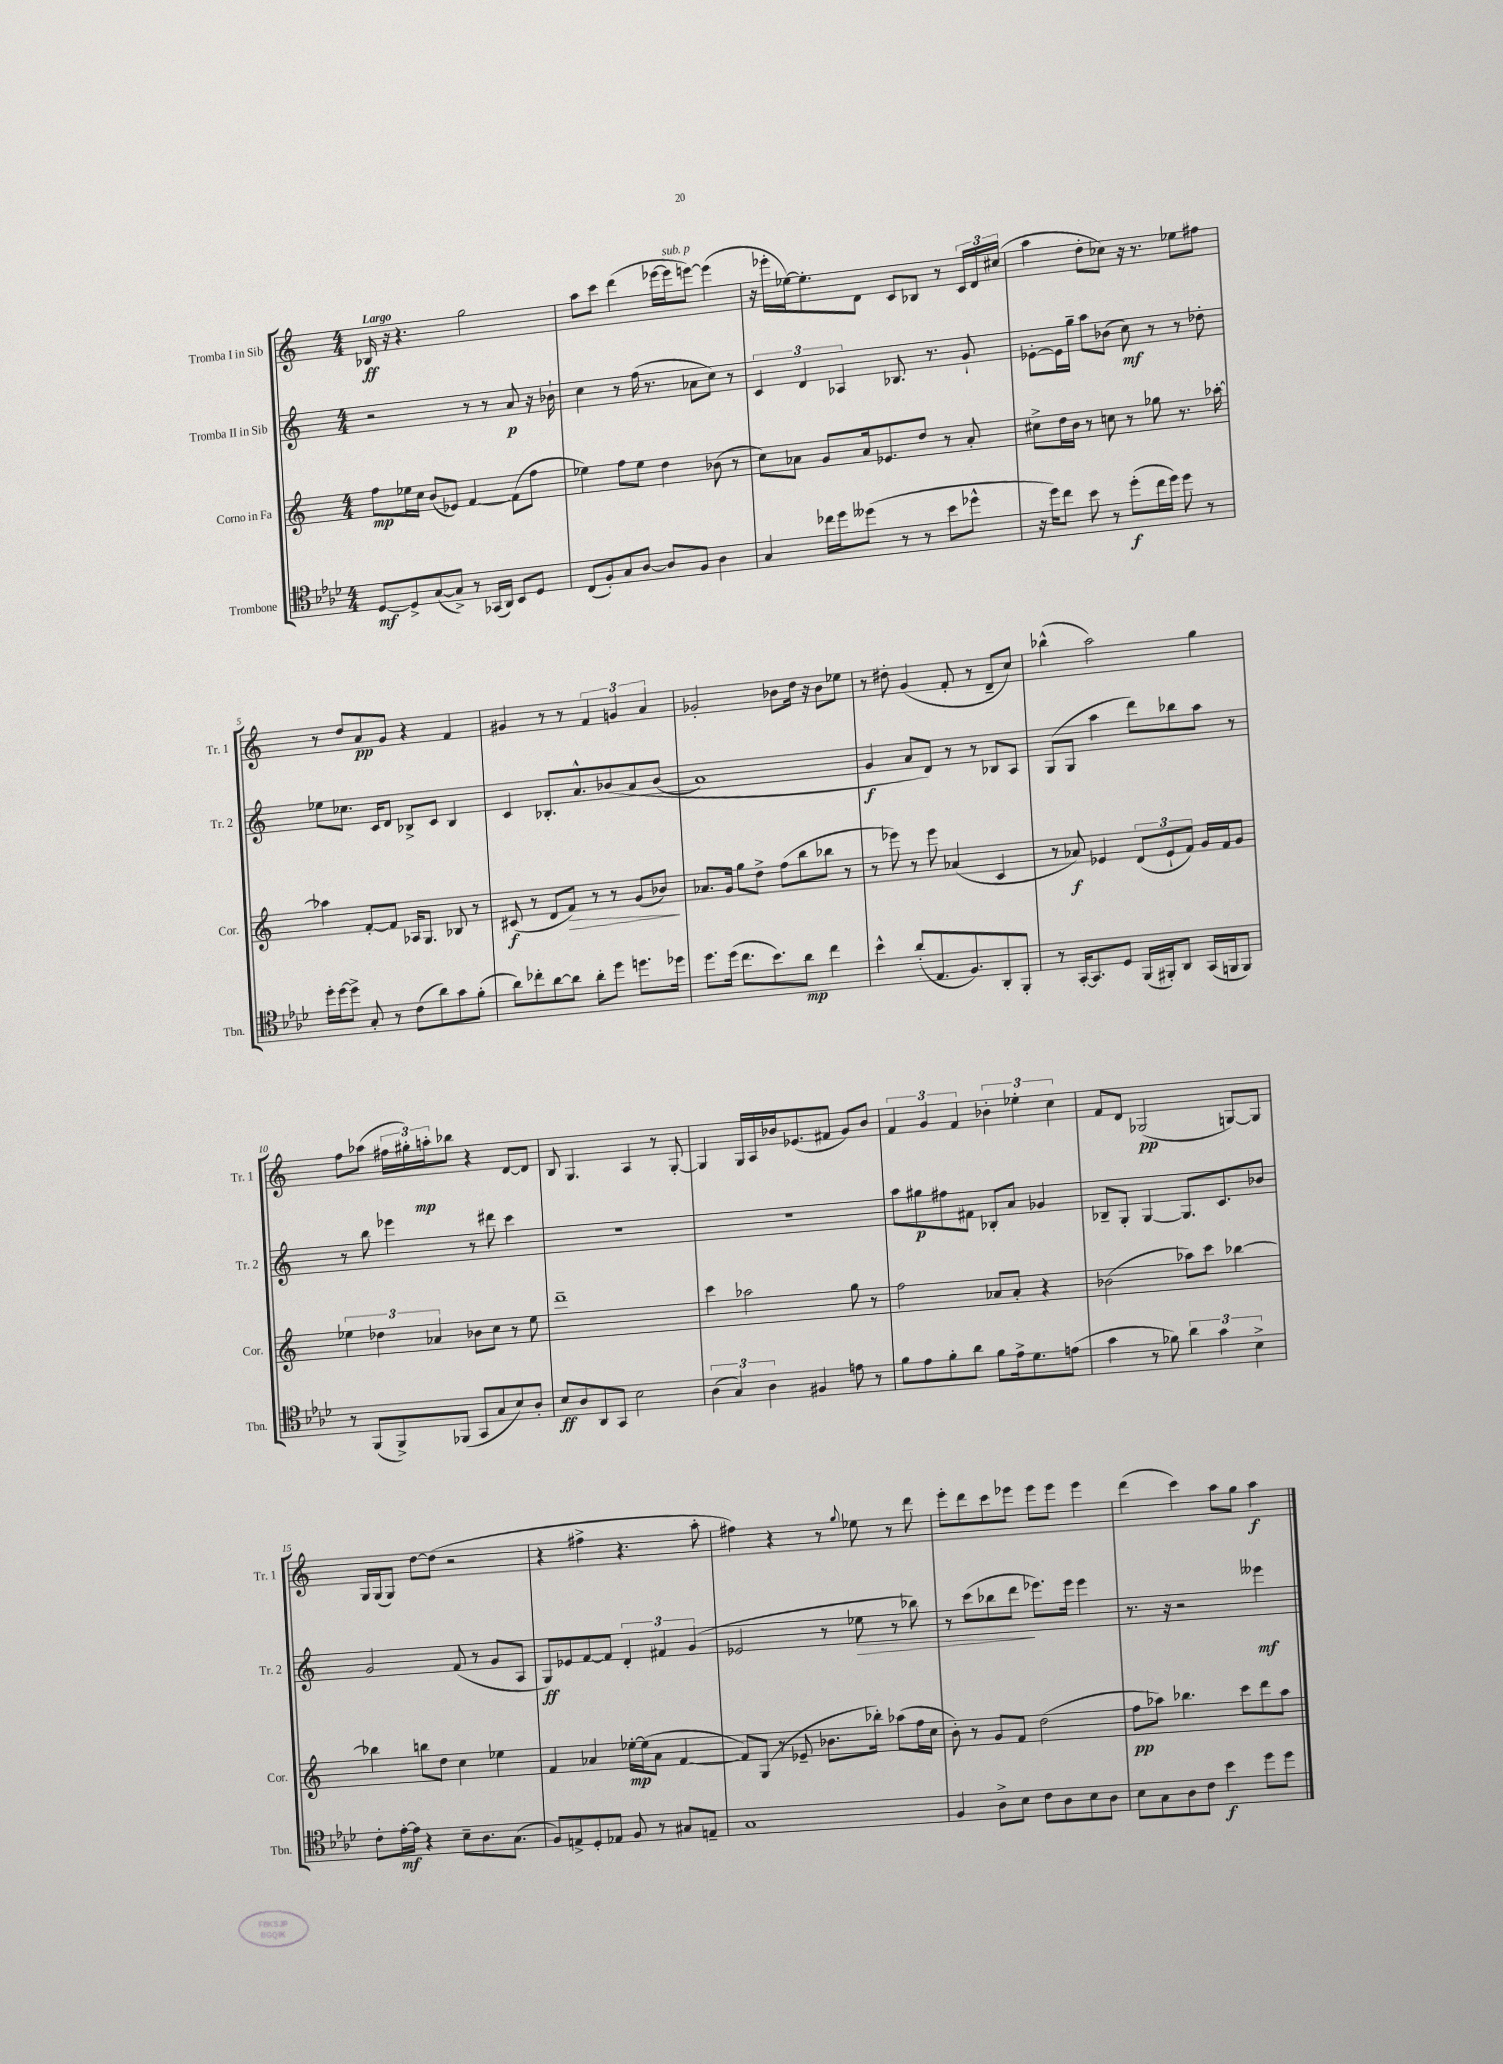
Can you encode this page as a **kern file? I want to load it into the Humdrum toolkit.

**kern	**dynam	**kern	**dynam	**kern	**dynam	**kern	**dynam
*part4	*part4	*part3	*part3	*part2	*part2	*part1	*part1
*staff4	*staff4	*staff3	*staff3	*staff2	*staff2	*staff1	*staff1
*I"Trombone	*	*I"Corno in Fa	*	*I"Tromba II in Sib	*	*I"Tromba I in Sib	*
*I'Tbn.	*	*I'Cor.	*	*I'Tr. 2	*	*I'Tr. 1	*
*clefC4	*	*clefG2	*	*clefG2	*	*clefG2	*
*k[b-e-a-d-]	*	*k[]	*	*k[]	*	*k[]	*
*M4/4	*	*M4/4	*	*M4/4	*	*M4/4	*
=1	=1	=1	=1	=1	=1	=1	=1
!	!	!	!	!	!	!LO:TX:a:B:t=Largo	!
[8D-/L	mf	8ff\L	mp	2r	.	16B-X/	ff
.	.	.	.	.	.	16r	.
8D-^/]	.	16ee-X\L	.	.	.	4.r	.
.	.	16cc\JJ	.	.	.	.	.
([8G/	.	(8b/L	.	.	.	.	.
8G^/J])	.	8e-X/J)	.	.	.	.	.
8r	.	[4f/	.	8r	.	2gg\	.
(16GG-X/LL	.	.	.	8r	.	.	.
16AA-/JJ)	.	.	.	.	.	.	.
8BB-/L	.	(8f\L]	.	8a/	p	.	.
8D-/J	.	8ff\J	.	16r	.	.	.
.	.	.	.	16b-X`\	.	.	.
=2	=2	=2	=2	=2	=2	=2	=2
(8C/L	.	4ee-X\)	.	4cc\	.	8aa\L	.
8F'/)	.	.	.	.	.	8ccc\J	.
8G/	.	8ff\L	.	8r	.	(4ddd\	.
[8A-/J	.	8ee-\J	.	(16ff\	.	.	.
.	.	.	.	8.r	.	.	.
8A-/L]	.	4dd\	.	.	.	[16eee-X\LL	.
!	!	!	!	!	!	!LO:TX:a:i:t=sub. p	!
.	.	.	.	.	.	16eee-\J]	.
8F/J	.	.	.	8a-X\L	.	[8eeen\J)	.
4A-\	.	(8b-X\	.	8cc\J)	.	(4eee\]	.
.	.	8r	.	8r	.	.	.
=3	=3	=3	=3	=3	=3	=3	=3
4G/	.	8cc\L)	.	6c/	.	16r	.
.	.	.	.	.	.	16eee-X'\LL	.
.	.	8a-X\J	.	.	.	[16ee-X\J)	.
.	.	.	.	6d/	.	.	.
.	.	.	.	.	.	8.ee-'\]	.
16cc-X\LL	.	8g/L	.	.	.	.	.
16dd-\J	.	.	.	.	.	.	.
.	.	.	.	6A-X/	.	.	.
(8dd--X\J	.	16a-/k	.	.	.	8d\J	.
.	.	8.e-X/	.	.	.	.	.
8r	.	.	.	8.B-X/	.	8c/L	.
8r	.	8dd/J	.	.	.	8B-X/J	.
.	.	.	.	8.r	.	.	.
8b-\L	.	8r	.	.	.	8r	.
8dd-X^^\J	.	8a-'/	.	8g`/	.	24c/LL	.
.	.	.	.	.	.	24d/	.
.	.	.	.	.	.	(24cc#X/JJ	.
=4	=4	=4	=4	=4	=4	=4	=4
16r	.	8cc#X^\L	.	[8e-X'\L	.	4aa\	.
16dd-\KL)	.	.	.	.	.	.	.
8cc\J	.	16dd\L	.	16e-\L]	.	.	.
.	.	16b\JJ	.	16gg~\JJ	.	.	.
8b-\	.	8r	.	8aa\L	.	8dd'\L	.
8r	.	8ccn\	.	(8b-X\J	.	8cc-X\J)	.
(8dd-'\L	f	8r	.	8cc\)	mf	16r	.
.	.	.	.	.	.	8.r	.
16cc\L	.	8gg-X\	.	8r	.	.	.
16dd-\JJ)	.	.	.	.	.	.	.
8dd-\	.	8.r	.	8r	.	8ee-X\L	.
8r	.	.	.	8dd-X'\	.	8ff#X\J	.
.	.	[16aa-X'\	.	.	.	.	.
!!LO:LB:g=z
=5	=5	=5	=5	=5	=5	=5	=5
16dd-'\LL	.	4aa-X\]	.	8ee-X\L	.	8r	.
[16dd-\J	.	.	.	.	.	.	.
8dd-^\J]	.	.	.	8.cc-X\J	.	8dd/L	.
8G'/	.	[8f'/L	.	.	.	8a/	pp
.	.	.	.	16c/KL	.	.	.
8r	.	8f/J]	.	8d/J	.	8g/J	.
(8c\L	.	16A-X/KL	.	8B-X^/L	.	4r	.
.	.	8.G/J	.	.	.	.	.
8a-\)	.	.	.	8c/J	.	.	.
8g\	.	8B-X/	.	4B-/	.	4f/	.
(8f'\J	.	8r	.	.	.	.	.
=6	=6	=6	=6	=6	=6	=6	=6
8a-\L)	.	(8c#X/	f	4c/	.	4g#X/	.
8cc-X'\	.	8r	.	.	.	.	.
[8a-\	.	8d/L	.	8.B-X'/L	.	8r	.
!	!	!	!LO:HP:b	!	!	!	!
8a-\J]	.	8f/J)	>	.	.	8r	.
.	.	.	.	8.a^^/	.	.	.
8a-'\L	.	8r	.	.	.	6f/	.
8dd-\J	.	8r	.	(8b-X/	.	.	.
.	.	.	.	.	.	6gn/	.
8.ddn\L	.	(8g/L	.	8a/	.	.	.
.	.	.	.	.	.	6a/	.
.	.	8b-X/J)	.	(8b-/J	.	.	.
16dd-X\Jk	.	.	.	.	.	.	.
.	.	.	]	.	.	.	.
=7	=7	=7	=7	=7	=7	=7	=7
8.dd-\L	.	8.a-X/L	.	1a)	.	2g-X'/	.
(16dd-\Jk	.	16g/Jk	.	.	.	.	.
8.cc\L	.	8gg\L	.	.	.	.	.
.	.	8dd^\J	.	.	.	.	.
8.b-\)	.	.	.	.	.	.	.
.	.	(8ff\L	.	.	.	8b-X\L	.
8a-\J	mp	8bb\	.	.	.	16dd\Jk	.
.	.	.	.	.	.	16r	.
4cc\	.	8bb-X\J	.	.	.	8b-\L	.
.	.	8r	.	.	.	8ee-X\J	.
=8	=8	=8	=8	=8	=8	=8	=8
4b-^^\	.	8r	.	4g/	f	8r	.
.	.	8eee-X\)	.	.	.	8dd#X'\	.
(8a-'/L	.	8r	.	8a/L	.	(4g/	.
8.E-/	.	8eee-\	.	8d/J)	.	.	.
.	.	(4a-X/	.	8r	.	8f'/	.
8.F/)	.	.	.	.	.	.	.
.	.	.	.	8r	.	8r	.
8AA-'/	.	4c/	.	8B-X/L	.	8d~/L	.
8FF'/J	.	.	.	8A/J	.	8cc/J)	.
=9	=9	=9	=9	=9	=9	=9	=9
8r	.	8r	.	(8G/L	.	(4bb-X^^\	.
[16GG'/KL	.	8a-X/)	f	8G/J	.	.	.
8.GG/]	.	.	.	.	.	.	.
.	.	4e-X/	.	4aa\	.	2aa\)	.
8D-/J	.	.	.	.	.	.	.
(16FF/LL	.	(12d/L	.	8ddd\L)	.	.	.
16FF#X'/J)	.	.	.	.	.	.	.
.	.	12e-`/	.	.	.	.	.
8AA-/J	.	.	.	8bb-X\	.	.	.
.	.	12f/J)	.	.	.	.	.
(16GG/LL	.	16g/LL	.	8aa\J	.	4gg\	.
16FFn/J	.	16f/J	.	.	.	.	.
8FF/J)	.	8g/J	.	8r	.	.	.
!!LO:LB:g=z
=10	=10	=10	=10	=10	=10	=10	=10
8r	.	6ee-X\	.	8r	.	8ff\L	.
(8FF/L	.	.	.	8bb\	.	(8aa-X\J	.
.	.	6dd-X\	.	.	.	.	.
8FF^/)	.	.	.	4eee-X\	.	24ff#X\LL	.
.	.	.	.	.	.	24gg#X'\)	.
.	.	6a-X/	.	.	.	24aan'\J	mp
(8FF-X/J	.	.	.	.	.	8bb-X\J	.
8GG/L	.	8b-X\L	.	8r	.	4r	.
8G/	.	8cc\J	.	8ddd#X\	.	.	.
8B-/)	.	8r	.	4ccc\	.	[8d/L	.
8A-'/J	.	8ee-\	.	.	.	8d/J]	.
=11	=11	=11	=11	=11	=11	=11	=11
8B-/L	ff	1ddd~	.	1r	.	8B/	.
8A-/	.	.	.	.	.	4.G/	.
8AA-/	.	.	.	.	.	.	.
8GG/J	.	.	.	.	.	.	.
2B-\	.	.	.	.	.	4A/	.
.	.	.	.	.	.	8r	.
.	.	.	.	.	.	[8G'/	.
=12	=12	=12	=12	=12	=12	=12	=12
(6A-\	.	4ccc\	.	1r	.	4G/]	.
6G/)	.	.	.	.	.	.	.
.	.	2aa-X\	.	.	.	16G/LL	.
.	.	.	.	.	.	16A/	.
6A-\	.	.	.	.	.	.	.
.	.	.	.	.	.	16b-X/J	.
.	.	.	.	.	.	(8.e-X/	.
4F#X/	.	.	.	.	.	.	.
.	.	.	.	.	.	8f#X/J	.
8en\	.	8gg\	.	.	.	8g/L)	.
8r	.	8r	.	.	.	8b-/J	.
=13	=13	=13	=13	=13	=13	=13	=13
8f\L	.	2ff\	.	8aa\L	.	6f/	.
8e-\	.	.	.	8gg#X\	p	.	.
.	.	.	.	.	.	6g/	.
8f'\	.	.	.	8ff#X\	.	.	.
.	.	.	.	.	.	6f/	.
8a-\J	.	.	.	8f#X\J	.	.	.
8f\L	.	8a-X/L	.	8B-X'/L	.	6b-X'\	.
16e-^\k	.	8a-'/J	.	8a/J	.	.	.
.	.	.	.	.	.	6ee-X'\	.
8.d-\	.	.	.	.	.	.	.
.	.	4r	.	4g-X/	.	.	.
.	.	.	.	.	.	6cc\	.
(8en\J	.	.	.	.	.	.	.
=14	=14	=14	=14	=14	=14	=14	=14
4g\	.	(2b-X\	.	8B-X~/L	.	8f/L	.
.	.	.	.	8G'/J	.	8d/J	.
8r	.	.	.	[4G/	.	(2G-X/	pp
8f-X\)	.	.	.	.	.	.	.
6a-\	.	8aa-X\L)	.	8.G/L]	.	.	.
.	.	8ccc\J	.	.	.	.	.
6g\	.	.	.	.	.	.	.
.	.	.	.	8.c/	.	.	.
.	.	[4bb-X\	.	.	.	[8Gn/L)	.
6B-^\	.	.	.	.	.	.	.
.	.	.	.	8b-X/J	.	8G/J]	.
!!LO:LB:g=z
=15	=15	=15	=15	=15	=15	=15	=15
8c'\L	.	4bb-X\]	.	2g/	.	16G/LL	.
.	.	.	.	.	.	(16G/J	.
[16e-'\L	mf	.	.	.	.	8G/J)	.
16e-\JJ]	.	.	.	.	.	.	.
4r	.	8bbn\L	.	.	.	[8dd\L	.
.	.	8dd\J	.	.	.	(8dd\J]	.
8B-~\L	.	4cc\	.	(8f/	.	2r	.
8.A-\	.	.	.	8r	.	.	.
.	.	4ee-X\	.	8g/L	.	.	.
(8.G\J	.	.	.	.	.	.	.
.	.	.	.	8A/J	.	.	.
=16	=16	=16	=16	=16	=16	=16	=16
8F/L)	.	4f/	.	8G/L)	ff	4r	.
8En^/	.	.	.	8e-X/	.	.	.
8D-'/	.	4a-X/	.	[8f/	.	4ff#X^\	.
8E-X/J	.	.	.	8f/J]	.	.	.
8F/	.	[16ee-X'\LL	mp	6d'/	.	4.r	.
.	.	(16ee-\J]	.	.	.	.	.
8r	.	8a-\J	.	.	.	.	.
.	.	.	.	6f#X/	.	.	.
8G#X/L	.	[4f/	.	.	.	.	.
.	.	.	.	(6g/	.	.	.
8En~/J	.	.	.	.	.	8aa'\	.
=17	=17	=17	=17	=17	=17	=17	=17
1G	.	8f/L])	.	2e-X/	.	4ff#X\)	.
.	.	(8G/J	.	.	.	.	.
.	.	8r	.	.	.	4r	.
.	.	8e-X~/	.	.	.	.	.
.	.	8.b-X\L	.	8r	.	8r	.
.	.	.	.	.	.	8qqgg/	.
!	!	!	!	!	!LO:HP:b	!	!
.	.	.	.	8ee-X\	>	8ee-X\	.
.	.	16bb-X'\Jk)	.	.	.	.	.
.	.	(8aa-X\L	.	8r	.	8r	.
.	.	16ff\L	.	8bb-X\)	.	8ddd\	.
.	.	16cc\JJ	.	.	.	.	.
=18	=18	=18	=18	=18	=18	=18	=18
4F/	.	8b'\)	.	8r	.	8eee'\L	.
.	.	8r	.	(8ccc\L	.	8ddd\	.
8A-^\L	.	8g/L	.	8bb-X\	.	8ccc\	.
8B-\J	.	8f/J	.	8ddd\J	.	8eee-X\J	.
8c\L	.	(2dd\	.	8.eee-X\L)	]	8eee-\L	.
8A-\	.	.	.	.	.	8eee-\J	.
.	.	.	.	16eee-\Jk	.	.	.
8B-\	.	.	.	4eee-\	.	4eee-\	.
8A-\J	.	.	.	.	.	.	.
=19	=19	=19	=19	=19	=19	=19	=19
8B-\L	.	8ff\L	pp	8.r	.	(4ddd\	.
8G\	.	8aa-X\J)	.	.	.	.	.
.	.	.	.	16r	.	.	.
8A-\	.	4.bb-X\	.	2r	.	4ccc\)	.
8c\J	.	.	.	.	.	.	.
4b-\	f	.	.	.	.	8aa\L	.
.	.	8ccc\L	.	.	.	8gg\J	.
8dd-\L	.	8ddd\	.	4eee--X\	mf	4aa\	f
8dd-\J	.	8aa-\J	.	.	.	.	.
==	==	==	==	==	==	==	==
*-	*-	*-	*-	*-	*-	*-	*-
